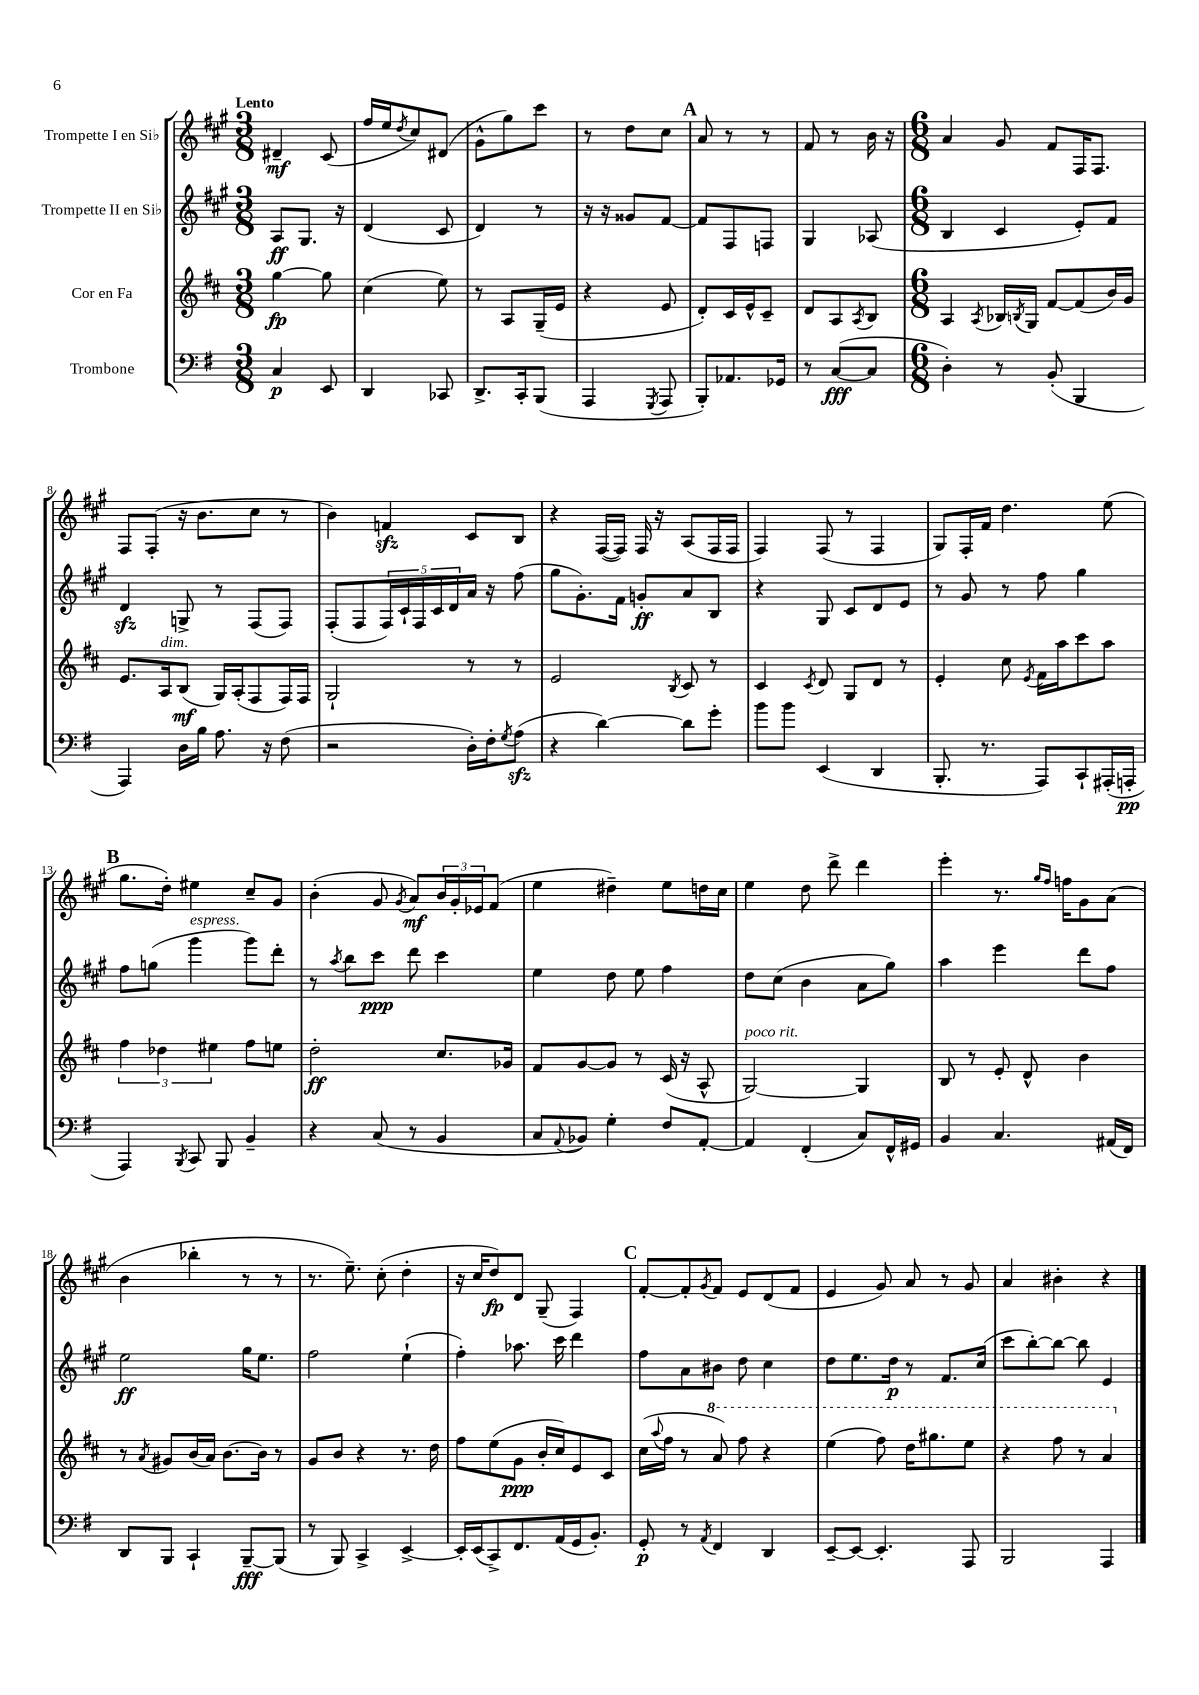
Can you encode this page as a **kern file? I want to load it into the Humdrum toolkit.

**kern	**kern	**kern	**kern
*staff4	*staff3	*staff2	*staff1
*clefF4	*clefG2	*clefG2	*clefG2
*k[f#]	*k[f#c#]	*k[f#c#g#]	*k[f#c#g#]
*M3/8	*M3/8	*M3/8	*M3/8
4C	[4gg	8A	4d#~
.	.	8.G#	.
8EE	8gg]	.	(8c#
.	.	16r	.
=	=	=	=
4DD	(4cc#	(4d	16ff#
.	.	.	16ee
.	.	.	8qdd
.	.	.	8cc#)
8CC-	8ee)	8c#	(8d#
=	=	=	=
8.DD^	8r	4d)	8g#^^
.	8A	.	8gg#)
16CC'	.	.	.
(8BBB	(16G~	8r	8ccc#
.	16e	.	.
=	=	=	=
4AAA	4r	16r	8r
.	.	16r	.
.	.	8g##	8dd
8qGGG	.	.	.
8AAA	8e	[8f#	8cc#
=	=	=	=
8BBB')	8d')	8f#]	8a
8.AA-	16c#	8F#	8r
.	16e^^	.	.
.	8c#~	8F	8r
16GG-	.	.	.
=	=	=	=
8r	8d	4G#	8f#
([8C	8A	.	8r
.	8qA	.	.
8C]	8B	(8A-	16b
.	.	.	16r
=	=	=	=
*M6/8	*M6/8	*M6/8	*M6/8
4D')	4A	4B	4a
.	8qA	.	.
8r	16B-	4c#	8g#
.	8qB	.	.
.	16G	.	.
(8BB'	[8f#	.	8f#
4BBB	(8f#]	8e')	16F#
.	.	.	8.F#
.	16b)	8f#	.
.	16g	.	.
=	=	=	=
4AAA)	8.e	4d	8F#
.	.	.	(8F#'
.	16A	.	.
16D	(8B	8G^	16r
16B	.	.	8.b
8.A	16G)	8r	.
.	(16A'	.	.
.	8F#	(8F#	8cc#
16r	.	.	.
(8F#	16F#)	8F#)	8r
.	16F#	.	.
=	=	=	=
2r	2G`	(8F#'	4b)
.	.	8F#	.
.	.	20F#)	4f
.	.	20c#`	.
.	.	20F#	.
.	.	20c#	.
.	.	20d	.
16D')	8r	16a	8c#
16F#'	.	16r	.
8qG	.	.	.
(8A	8r	(8ff#	8B
=	=	=	=
4r	2e	8gg#	4r
.	.	8.g#')	.
[4d)	.	.	([16F#
.	.	16f#	16F#])
.	.	8g'	16F#
.	.	.	16r
.	8qB	.	.
8d]	8c#	8a	(8A
8g'	8r	8B	16F#
.	.	.	16F#
=	=	=	=
8b	4c#	4r	4F#)
8b	.	.	.
.	8qc#	.	.
(4EE	8d	8G#	(8F#
.	8G	8c#	8r
4DD	8d	8d	4F#
.	8r	8e	.
=	=	=	=
8.BBB'	4e'	8r	8G#)
.	.	8g#	16F#'
8.r	.	.	16f#
.	8cc#	8r	4.dd
.	8qe	.	.
8AAA)	16f#	8ff#	.
.	16aa	.	.
8CC`	8ccc#	4gg#	.
(16AAA#'	8aa	.	(8ee
16AAA'	.	.	.
=	=	=	=
4AAA)	6ff#	8ff#	8.gg#
.	.	(8gg	.
.	6dd-	.	.
.	.	.	16dd')
8qBBB	.	.	.
8CC	.	4ggg#	4ee#
.	6ee#	.	.
8BBB	.	.	.
4BB~	8ff#	8ggg#)	8cc#~
.	8ee	8ddd'	8g#
=	=	=	=
4r	2dd'	8r	(4b'
.	.	8qaa	.
.	.	8bb	.
(8C	.	8ccc#	8g#
.	.	.	8qg#
8r	.	8ddd	8a)
4BB	8.cc#	4ccc#	24b
.	.	.	24g#'
.	.	.	24e-
.	.	.	(8f#
.	16g-	.	.
=	=	=	=
8C	8f#	4ee	4ee
8qqAA	.	.	.
8BB-)	[8g	.	.
4G'	8g]	8dd	4dd#~)
.	8r	8ee	.
8F#	(16c#	4ff#	8ee
.	16r	.	.
[8AA'	8A^^	.	16dd
.	.	.	16cc#
=	=	=	=
4AA]	[2G)	8dd	4ee
.	.	(8cc#	.
(4FF#'	.	4b	8dd
.	.	.	8ddd^
8C)	4G]	8a	4ddd
16FF#^^	.	8gg#)	.
16GG#	.	.	.
=	=	=	=
4BB	8B	4aa	4eee'
.	8r	.	.
4.C	8e'	4eee	8.r
.	8d^^	.	.
.	.	.	16qqgg#
.	.	.	16qqff#
.	.	.	16ff
.	4b	8ddd	8g#
(16AA#	.	8ff#	(8a
16FF#)	.	.	.
=	=	=	=
8DD	8r	2ee	4b
.	8qa	.	.
8BBB	8g#	.	.
4CC`	(16b	.	4bb-'
.	16a)	.	.
.	[8.b	.	.
[8BBB~	.	16gg#	8r
.	16b]	8.ee	.
(8BBB]	8r	.	8r
=	=	=	=
8r	8g	2ff#	8.r
8BBB)	8b	.	.
.	.	.	8.ee~)
4CC^	4r	.	.
.	.	.	(8cc#'
[4EE^	8.r	(4ee`	4dd'
.	16dd	.	.
=	=	=	=
16EE']	8ff#	4ff#')	16r
(16EE	.	.	16cc#
8CC^)	(8ee	.	8dd)
8.FF#	8g	8.aa-	8d
.	16b'	.	(8G#~
(16AA	16cc#)	16ccc#	.
16GG	8e	4ddd	4F#)
8.BB')	.	.	.
.	8c#	.	.
=	=	=	=
8GG'	(16cc#	8ff#	[8f#'
.	8qqaa	.	.
.	16ff#	.	.
8r	8r	8a	8f#']
8qAA	.	.	8qg#
4FF#	8aa)	8b#	8f#
.	8fff#	8dd	8e
4DD	4r	4cc#	(8d
.	.	.	8f#
=	=	=	=
[8EE~	(4eee	8dd	4e
8EE_	.	8.ee	.
4.EE']	8fff#)	.	8g#)
.	.	16dd	.
.	16ddd	8r	8a
.	8.ggg#	.	.
.	.	8.f#	8r
8AAA	8eee	.	8g#
.	.	(16cc#	.
=	=	=	=
2BBB	4r	8ccc#	4a
.	.	[8bb')	.
.	8fff#	8bb_	4b#'
.	8r	8bb]	.
4AAA	4aa	4e	4r
==	==	==	==
*-	*-	*-	*-
